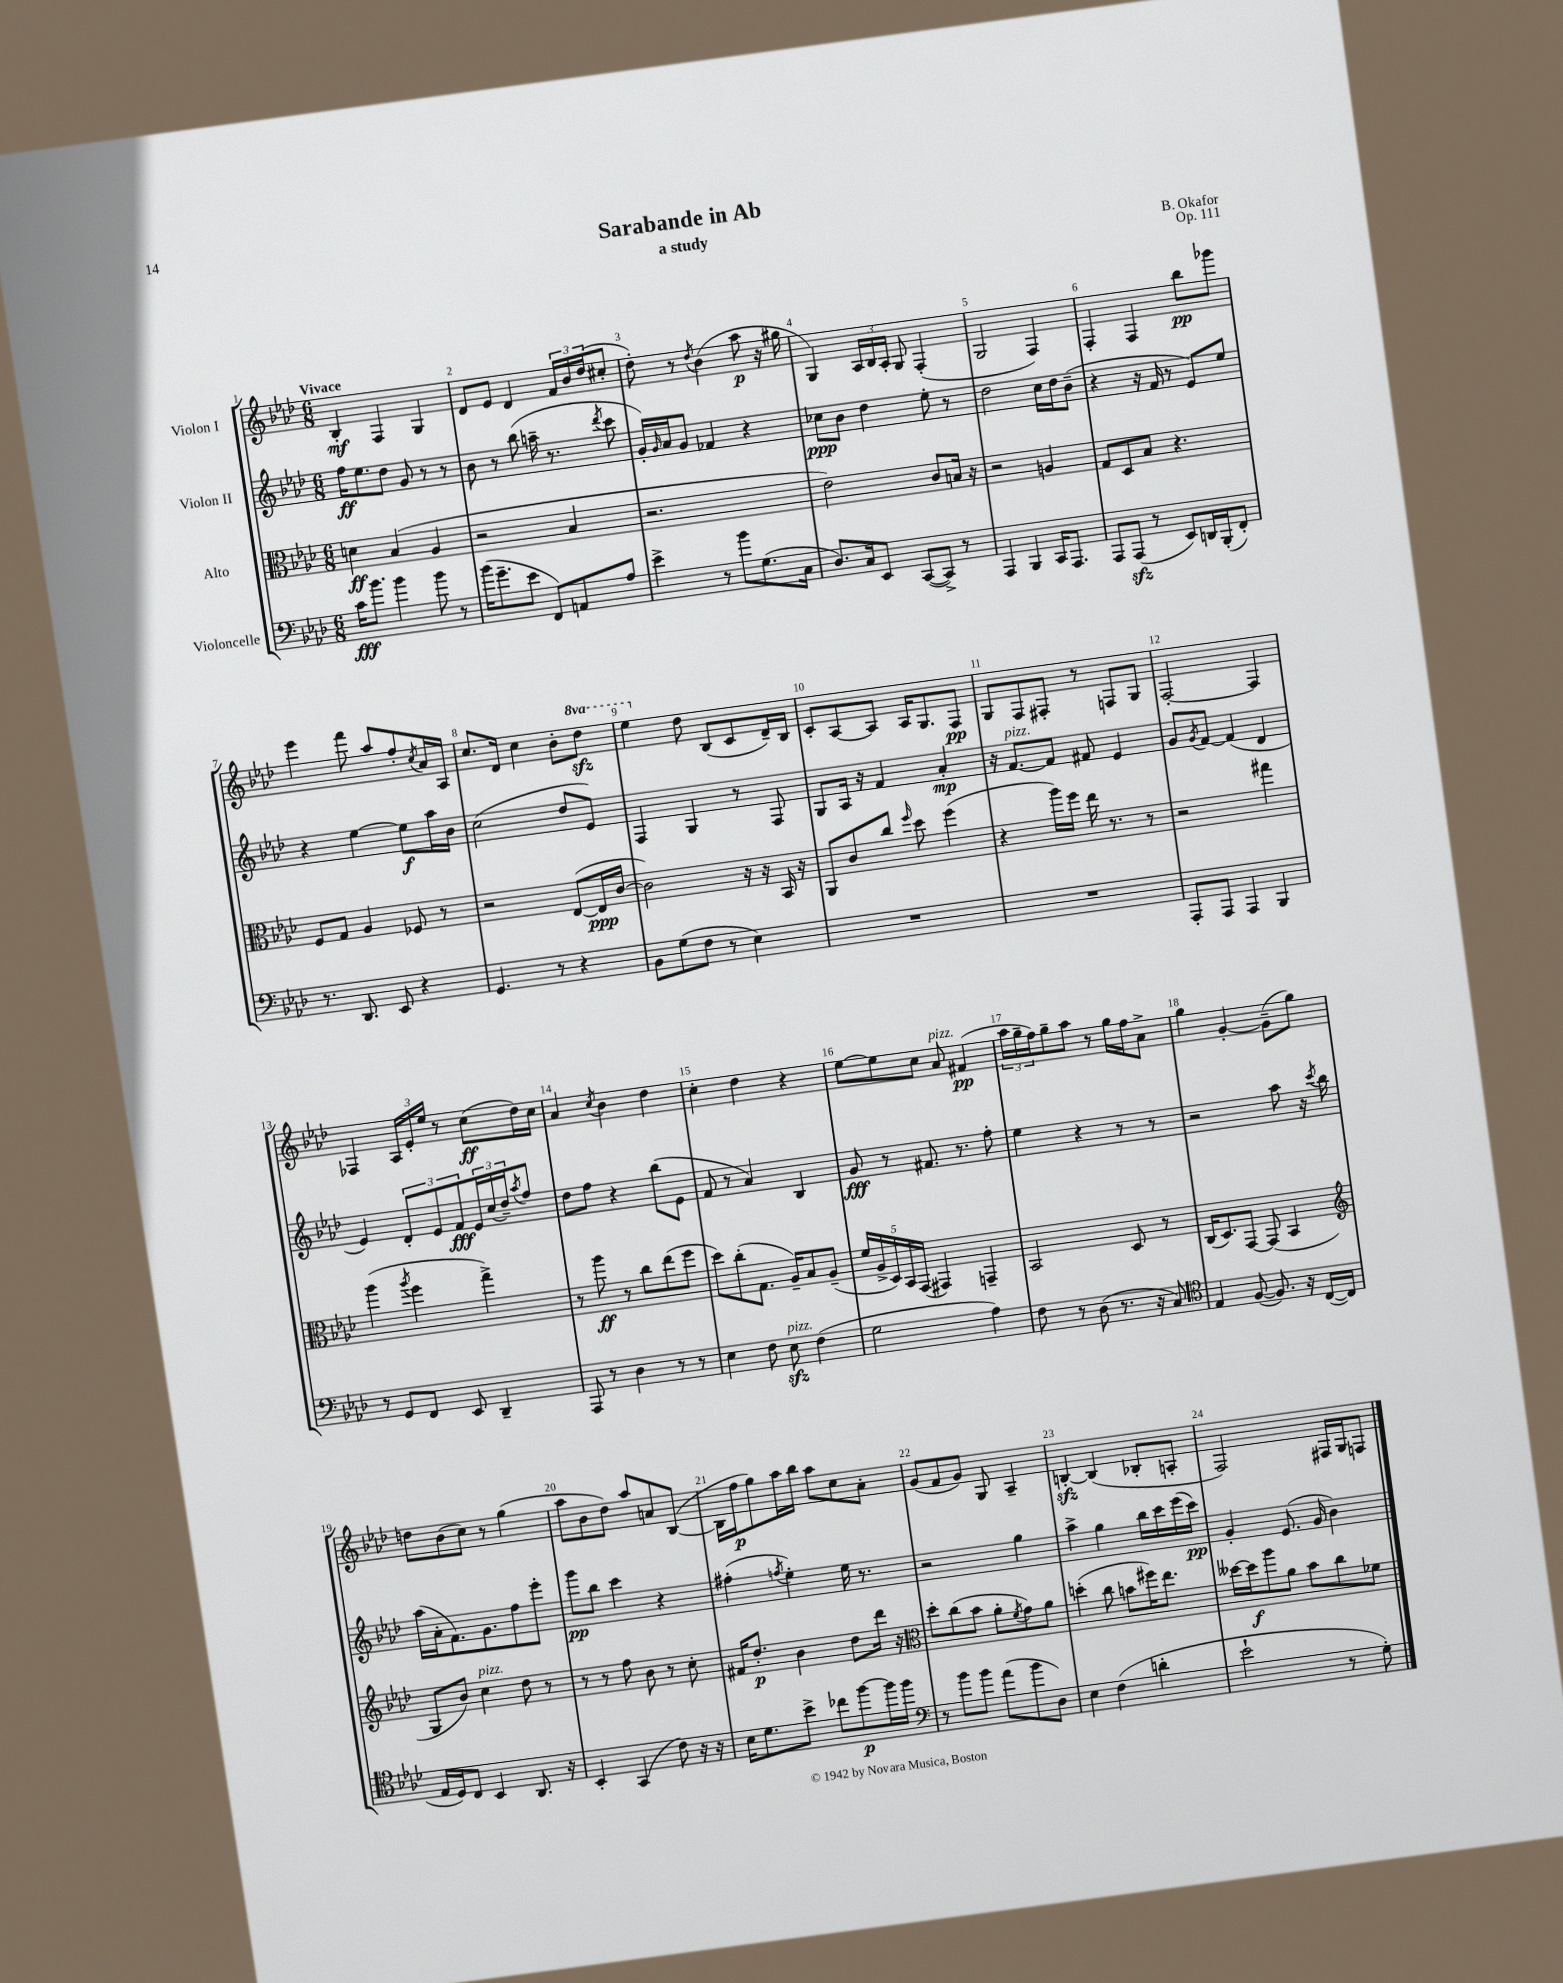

**kern	**kern	**kern	**kern
*staff4	*staff3	*staff2	*staff1
*clefF4	*clefC3	*clefG2	*clefG2
*k[b-e-a-d-]	*k[b-e-a-d-]	*k[b-e-a-d-]	*k[b-e-a-d-]
*M6/8	*M6/8	*M6/8	*M6/8
16c	4d	16ff	4B-'
8.b-	.	8.ee-	.
4b-	(4B-	8dd-	4F
.	.	8g	.
8b-	4A-	8r	4G
8r	.	8r	.
=	=	=	=
(16b-	2r	8b-	8d-
8.g~	.	.	.
.	.	8r	8e-
8e-	.	(8bb-	4d-
8FF)	.	16aa~	.
.	.	8.r	.
8AA	4B-	.	24f
.	.	.	24b-
.	.	.	(24dd-
.	.	8qddd-	.
8A-	.	8ccc	8cc#'
=	=	=	=
4e-^	2.r	16g')	8dd-')
.	.	16qqg	.
.	.	16a-	.
.	.	8g	8r
.	.	.	8qdd-
8r	.	4f-	(4b-
8b-	.	.	.
(8.G	.	4r	8aa-
.	.	.	16r
16C	.	.	16gg#
=	=	=	=
8.D-)	2e-)	8cc-	4G)
.	.	8b-	.
16C	.	.	.
8EE-	.	4dd-	24A-
.	.	.	24B-
.	.	.	24A-'
([8CC	.	.	8G
8CC^])	8c	8ee-'	(4F'
8r	16B	8r	.
.	16r	.	.
=	=	=	=
4AAA-	2r	2dd-	2G
4BBB-	.	.	.
16CC	4A	16cc	4F)
8.AAA-	.	16dd-	.
.	.	(8b-~	.
=	=	=	=
8AAA-	8G	4r	4F'
(8AAA-	8D-	.	.
8r	8B-	16r	4F
.	.	16f	.
8EE-)	4.r	8r	.
16DD	.	8e-)	8bb-
(16BBB-'	.	.	.
8FF')	.	8ee-	8ggg-
=	=	=	=
8.r	8F	4r	4eee-
.	8G	.	.
8.DD-	.	.	.
.	4A-	[4ee-	8fff
8EE-	.	.	8aa-
4r	8F-	8ee-]	8ff'
.	.	.	8qcc
.	8r	16aa-	16a-
.	.	16b-	16A-
=	=	=	=
4.GG	2r	(2cc	8.cc
.	.	.	16d-
.	.	.	4cc
8r	.	.	.
4r	([8E-	8dd-	8b-'
.	16E-]	8e-)	8ddd-
.	[16c	.	.
=	=	=	=
8BB-	2c])	4F	4eee-
(8G	.	.	.
8F	.	4G	8dd-
8r	.	.	(8B-
4E-)	16r	8r	8c
.	16r	.	.
.	16BB-	8F	16d-~)
.	16r	.	16B-
=	=	=	=
2.r	8AA-	8G	8c'
.	8c	16A-	[8A-
.	.	16r	.
.	8cc	4f	8A-]
.	16qqff	.	.
.	8dd-	.	16A-
.	.	.	8.G
.	(4ff	4a-'	.
.	.	.	8F
=	=	=	=
2.r	4r	16r	8G
.	.	[8.f	.
.	.	.	8F
.	16aa-)	8f]	8F#'
.	16ff	.	.
.	16ee-	8f#	8r
.	8.r	.	.
.	.	4e-	8F
.	8r	.	8G
=	=	=	=
8AAA-'	2r	8g	[2F'
.	.	8qg	.
8AAA-	.	[8f	.
4AAA-	.	(4f]	.
4BBB-	4gg#	4d-	4F]
=	=	=	=
8r	(4aa-	4e-)	4F-
8GG	.	.	.
.	8qaa-	.	.
8FF	4ff	12d-'	24A-
.	.	.	24e-'
.	.	12e-	24ee-
8EE-	.	.	8r
.	.	12f	.
4DD-~	4gg^)	24e-	(8cc
.	.	(24cc	.
.	.	24dd-~)	.
.	.	8qaa-	.
.	.	8ff	16dd-)
.	.	.	16cc
=	=	=	=
8AAA-	8r	8dd-	4a-
8r	8aa-	8ff	.
.	.	.	8qcc
4D-	8r	4r	4b-
.	8cc	.	.
8r	(8ee-	(8bb-	4dd-
8r	8ff	8e-	.
=	=	=	=
4E-	8dd-)	8f	4cc'
.	(8cc'	8r	.
8F	8.G	4a-)	4dd-
8E-	.	.	.
.	16A-~)	.	.
(4F	8B-	4B-	4r
.	(8A-~	.	.
=	=	=	=
2G	20f	8g	[8ee-
.	20A-^	.	.
.	20D-)	.	.
.	.	8r	8ee-]
.	20BB-	.	.
.	(20GG	.	.
.	4GG#)	8.f#	8cc
.	.	.	8a-
.	.	8.r	.
4A-)	4GG~	.	(4f#
.	.	8ff'	.
=	=	=	=
8F	2BB-	4ee-	24aa-
.	.	.	24gg~
.	.	.	24ff)
8r	.	.	8gg~
(8D-	.	4r	8aa-
8.r	.	.	8r
.	8D-	8r	16gg
16r	.	.	16ff
8C)	8r	8r	8a-^
=	=	=	=
*clefC4	*	*	*
4E-	(16C	2r	4gg
.	8.D-)	.	.
([8F	[8GG	.	[4g'
8.F])	(8GG]	.	.
.	4BB-	8aa-	(8g~]
16r	.	.	.
([16C	.	16r	8gg)
.	.	8qccc	.
16C]	.	16bb-	.
=	=	=	=
*	*clefG2	*	*
16E-	8G	(16aa-	8dd
16D-)	.	16a-'	.
8C	8b-)	8.f)	(8b-
4BB-	4cc	.	8cc)
.	.	8.g	.
.	.	.	8r
8.AA-	8dd-	8ff	(4gg
.	8r	8eee-'	.
16r	.	.	.
=	=	=	=
4BB-'	8r	8ggg	8aa-
.	8r	8bb-	8b-
(4GG	8ff	4ccc	8dd-)
.	8b-	.	8aa-
8c)	8r	4r	8a
16r	8cc'	.	([8B-
16r	.	.	.
=	=	=	=
16B-	16f#	(4ff#'	16B-]
8.d-	8.dd-'	.	16ff
.	.	.	8gg)
.	.	8qff	.
8b-^	4b-	4ee-')	16aa-
.	.	.	16bb-
8cc-	.	.	8aa-
[8ff	8dd-	16ee-	8cc
.	.	8.r	.
16ff]	16ddd-	.	8a-'
16ff	16r	.	.
=	=	=	=
*clefF4	*clefC3	*	*
8r	8dd-'	2r	(8g
8b-	(8cc	.	8f
8b-	8b-	.	8g)
(8a-	8a-'	.	8G
.	8qf	.	.
8b-	8g)	4gg	4A-~
8D-)	8a-	.	.
=	=	=	=
4E-	(4dd'	4aa-^	[4B'
(4F	8cc	4gg	(4B]
.	8b	.	.
4d'	16ff#)	16bb-	8B-'
.	8.ee-	16ccc	.
.	.	(16eee-	8A'
.	.	16ccc)	.
=	=	=	=
2e-`	[16dd--	4g'	2F)
.	16dd--]	.	.
.	8aa-	.	.
.	8a-	(8.e-	.
.	8b-	.	.
.	.	16g	.
8r	8cc	4b-)	16F#
.	.	.	16G
8G')	8f-	.	8F
==	==	==	==
*-	*-	*-	*-
